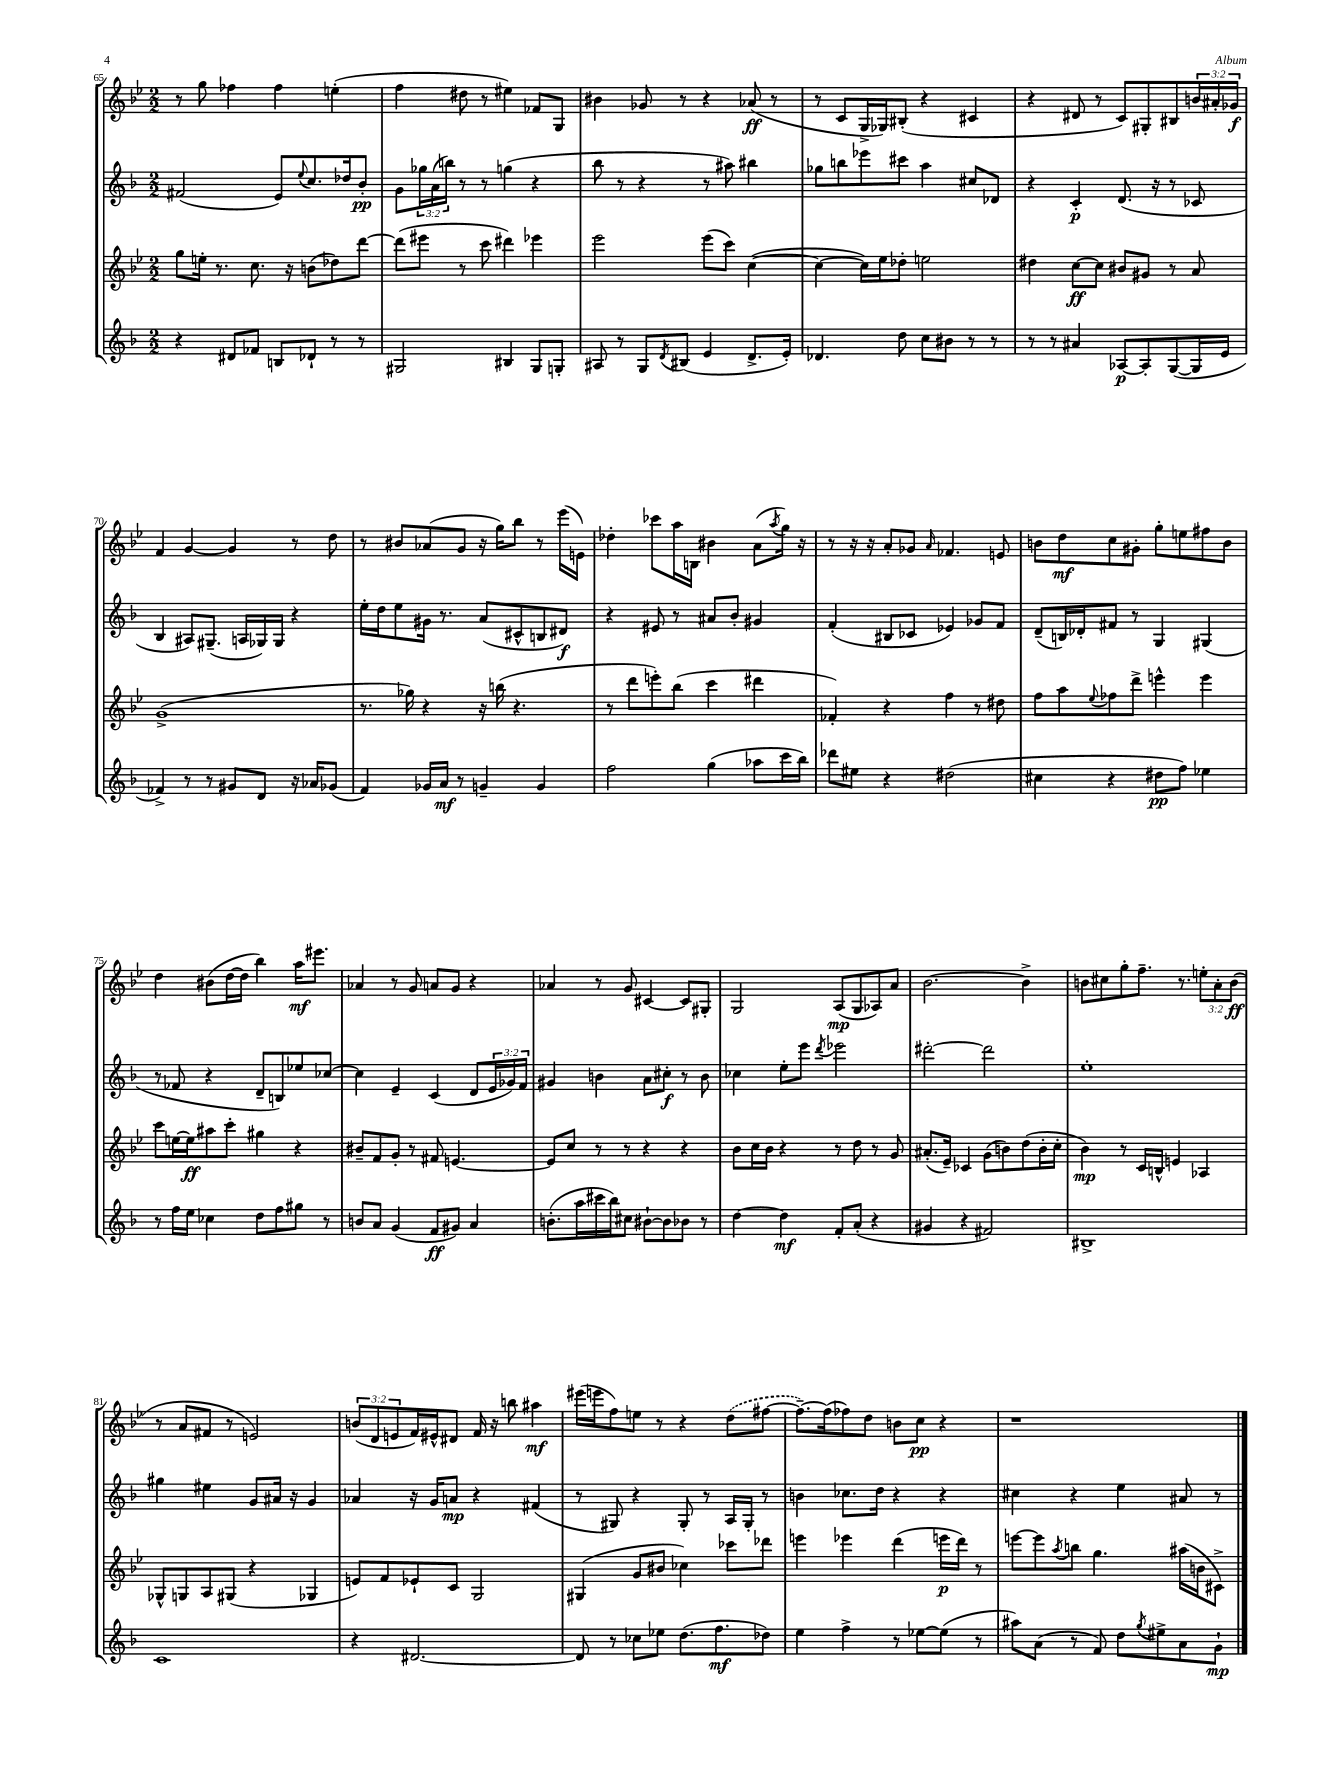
<<
\new StaffGroup <<
\new Staff = "s0" {
    \clef treble \key bes \major \numericTimeSignature \time 2/2 \override Staff.TupletNumber.text = #tuplet-number::calc-fraction-text
    r8 g''8 fes''4 fes''4 e''4-.( |
    f''4 dis''8 r8 eis''4) fes'8 g8 |
    bis'4 ges'8 r8 r4 aes'8\ff( r8 |
    r8 c'8 g16-> ges16) bis8-.( r4 cis'4 |
    r4 dis'8 r8 c'8) gis8-. bis8 \tuplet 3/2 { b'16 ais'16-. ges'16\f } |
    f'4 g'4~ g'4 r8 d''8 |
    r8 bis'8 aes'8( g'8 r16 g''16) bes''8 r8 ees'''16( e'16) |
    des''4-. ces'''8 a''16 b16 bis'4 a'8( \acciaccatura { a''8 } g''16) r16 |
    r8 r16 r16 a'8-. ges'8 \grace { a'16 } fes'4. e'8 |
    b'8 d''8\mf c''8 gis'8-. g''8-. e''8 fis''8 b'8 |
    d''4 bis'8( d''16~ d''16 bes''4) a''16\mf eis'''8. |
    aes'4 r8 g'8 a'8 g'8 r4 |
    aes'4 r8 g'8 cis'4~ cis'8 gis8-. |
    g2 a8\mp( g8 aes8) a'8 |
    bes'2.~ bes'4-> |
    b'8 cis''8 g''8-. f''8.-- r8. \tuplet 3/2 { e''8-. a'8-. b'8\ff( } |
    r8 a'8 fis'8 r8 e'2) |
    \tuplet 3/2 { b'8( d'8 e'8 } f'16) eis'16-^ dis'8 f'16 r16 b''8 ais''4\mf |
    eis'''16( e'''16 f''8) e''8 r8 r4 \once \slurDashed d''8( fis''8~ |
    fis''8.~--) fis''16( fes''8) d''8 b'8 c''8\pp r4 |
    r1 \bar "|." |
}
\new Staff = "s1" {
    \clef treble \key f \major \numericTimeSignature \time 2/2 \override Staff.TupletNumber.text = #tuplet-number::calc-fraction-text
    fis'2( e'8) \appoggiatura { e''8 } c''8. des''16 bes'8-.\pp |
    g'8 \tuplet 3/2 { ges''16 a'16( b''16) } r8 r8 g''4( r4 |
    bes''8 r8 r4 r8 ais''8) bis''4 |
    ges''8 b''8 ees'''8 cis'''8 a''4 cis''8 des'8 |
    r4 c'4-.\p d'8.( r16 r8 ces'8 |
    bes4 ais8) gis8.--( a16 ges16) ges16 r4 |
    e''16-. d''16 e''8 gis'16 r8. a'8( cis'8-^ b8 dis'8\f) |
    r4 eis'8 r8 ais'8 bes'8-. gis'4 |
    f'4-.( bis8 ces'8 ees'4) ges'8 f'8 |
    d'8--( b16) des'16-. fis'8 r8 g4 gis4( |
    r8 fes'8 r4 d'8-- b8) ees''8 ces''8~ |
    ces''4 e'4-- c'4( d'8 \tuplet 3/2 { e'16 ges'16) f'16 } |
    gis'4 b'4 a'8 cis''8-.\f r8 b'8 |
    ces''4 e''8-. e'''8 \acciaccatura { d'''8 } ees'''2 |
    dis'''2~-. dis'''2 |
    e''1-. |
    gis''4 eis''4 g'8 ais'16 r16 g'4 |
    aes'4 r16 g'16 a'8\mp r4 fis'4( |
    r8 gis8) r4 gis8-. r8 a16 gis16-. r8 |
    b'4 ces''8. d''16 r4 r4 |
    cis''4 r4 e''4 ais'8 r8 \bar "|." |
}
\new Staff = "s2" {
    \clef treble \key bes \major \numericTimeSignature \time 2/2
    g''8 e''16-. r8. c''8. r16 b'8( des''8) d'''8~ |
    d'''8( eis'''8 r8 c'''8 dis'''4) ees'''4 |
    ees'''2 ees'''8( c'''8) c''4~( |
    c''4~ c''16) ees''16 des''8-. e''2 |
    dis''4 c''8~\ff c''8 bis'8 gis'8 r8 a'8 |
    g'1->( |
    r8. ges''16) r4 r16 b''16( r4. |
    r8 d'''8 e'''8-.) bes''8( c'''4 dis'''4 |
    fes'4-.) r4 f''4 r8 dis''8 |
    f''8 a''8 \appoggiatura { ees''8 } fes''8 d'''8-> e'''4-^ e'''4 |
    c'''8 e''16~ e''16\ff ais''8 c'''8-. gis''4 r4 |
    bis'8-- f'8 g'8-. r8 fis'8 e'4.~ |
    e'8 c''8 r8 r8 r4 r4 |
    bes'8 c''16 bes'16 r4 r8 d''8 r8 g'8 |
    ais'8.-.( ees'16--) ces'4 g'8( b'8) d''8( b'16-. c''16-. |
    bes'4\mp) r8 c'16 b16-^ e'4 aes4 |
    ges8-^ g8 a8 gis8( r4 ges4 |
    e'8) f'8 ees'8-! c'8 g2 |
    gis4( g'8 bis'8 ces''4) ces'''8 des'''8 |
    e'''4 ees'''4 d'''4( e'''16\p d'''16) r8 |
    e'''8~ e'''8 \acciaccatura { a''8 } b''8 g''4. ais''16( b'16 cis'8->) \bar "|." |
}
\new Staff = "s3" {
    \clef treble \key f \major \numericTimeSignature \time 2/2
    r4 dis'8 fes'8 b8 des'8-! r8 r8 |
    gis2 bis4 gis8 g8-. |
    ais8 r8 g8 \acciaccatura { d'8 } bis8( e'4 d'8.-> e'16-.) |
    des'4. d''8 c''8 bis'8 r8 r8 |
    r8 r8 ais'4 aes8~\p aes8-. g8~( g16 e'16 |
    fes'4->) r8 r8 gis'8 d'8 r16 aes'16 ges'8( |
    f'4) ges'16 a'16\mf r8 g'4-- g'4 |
    f''2 g''4( aes''8 c'''16 bes''16) |
    des'''8 eis''8 r4 dis''2( |
    cis''4 r4 dis''8\pp f''8) ees''4 |
    r8 f''16 e''16 ces''4 d''8 f''8 gis''8 r8 |
    b'8 a'8 g'4( f'8\ff gis'8) a'4 |
    b'8.-.( a''16 cis'''16 bes''16) cis''8 bis'8~-! bis'8 bes'8 r8 |
    d''4~ d''4\mf f'8-. a'8-.( r4 |
    gis'4 r4 fis'2) |
    bis1-> |
    c'1 |
    r4 dis'2.~ |
    dis'8 r8 ces''8 ees''8 d''8.( f''8.\mf des''8) |
    e''4 f''4-> r8 ees''8~ ees''8( r8 |
    ais''8) a'8( r8 f'8) d''8 \acciaccatura { g''8 } eis''8-> a'8 g'8-!\mp \bar "|." |
}
>>
>>
\layout { \context { \Score currentBarNumber = #65 } }
